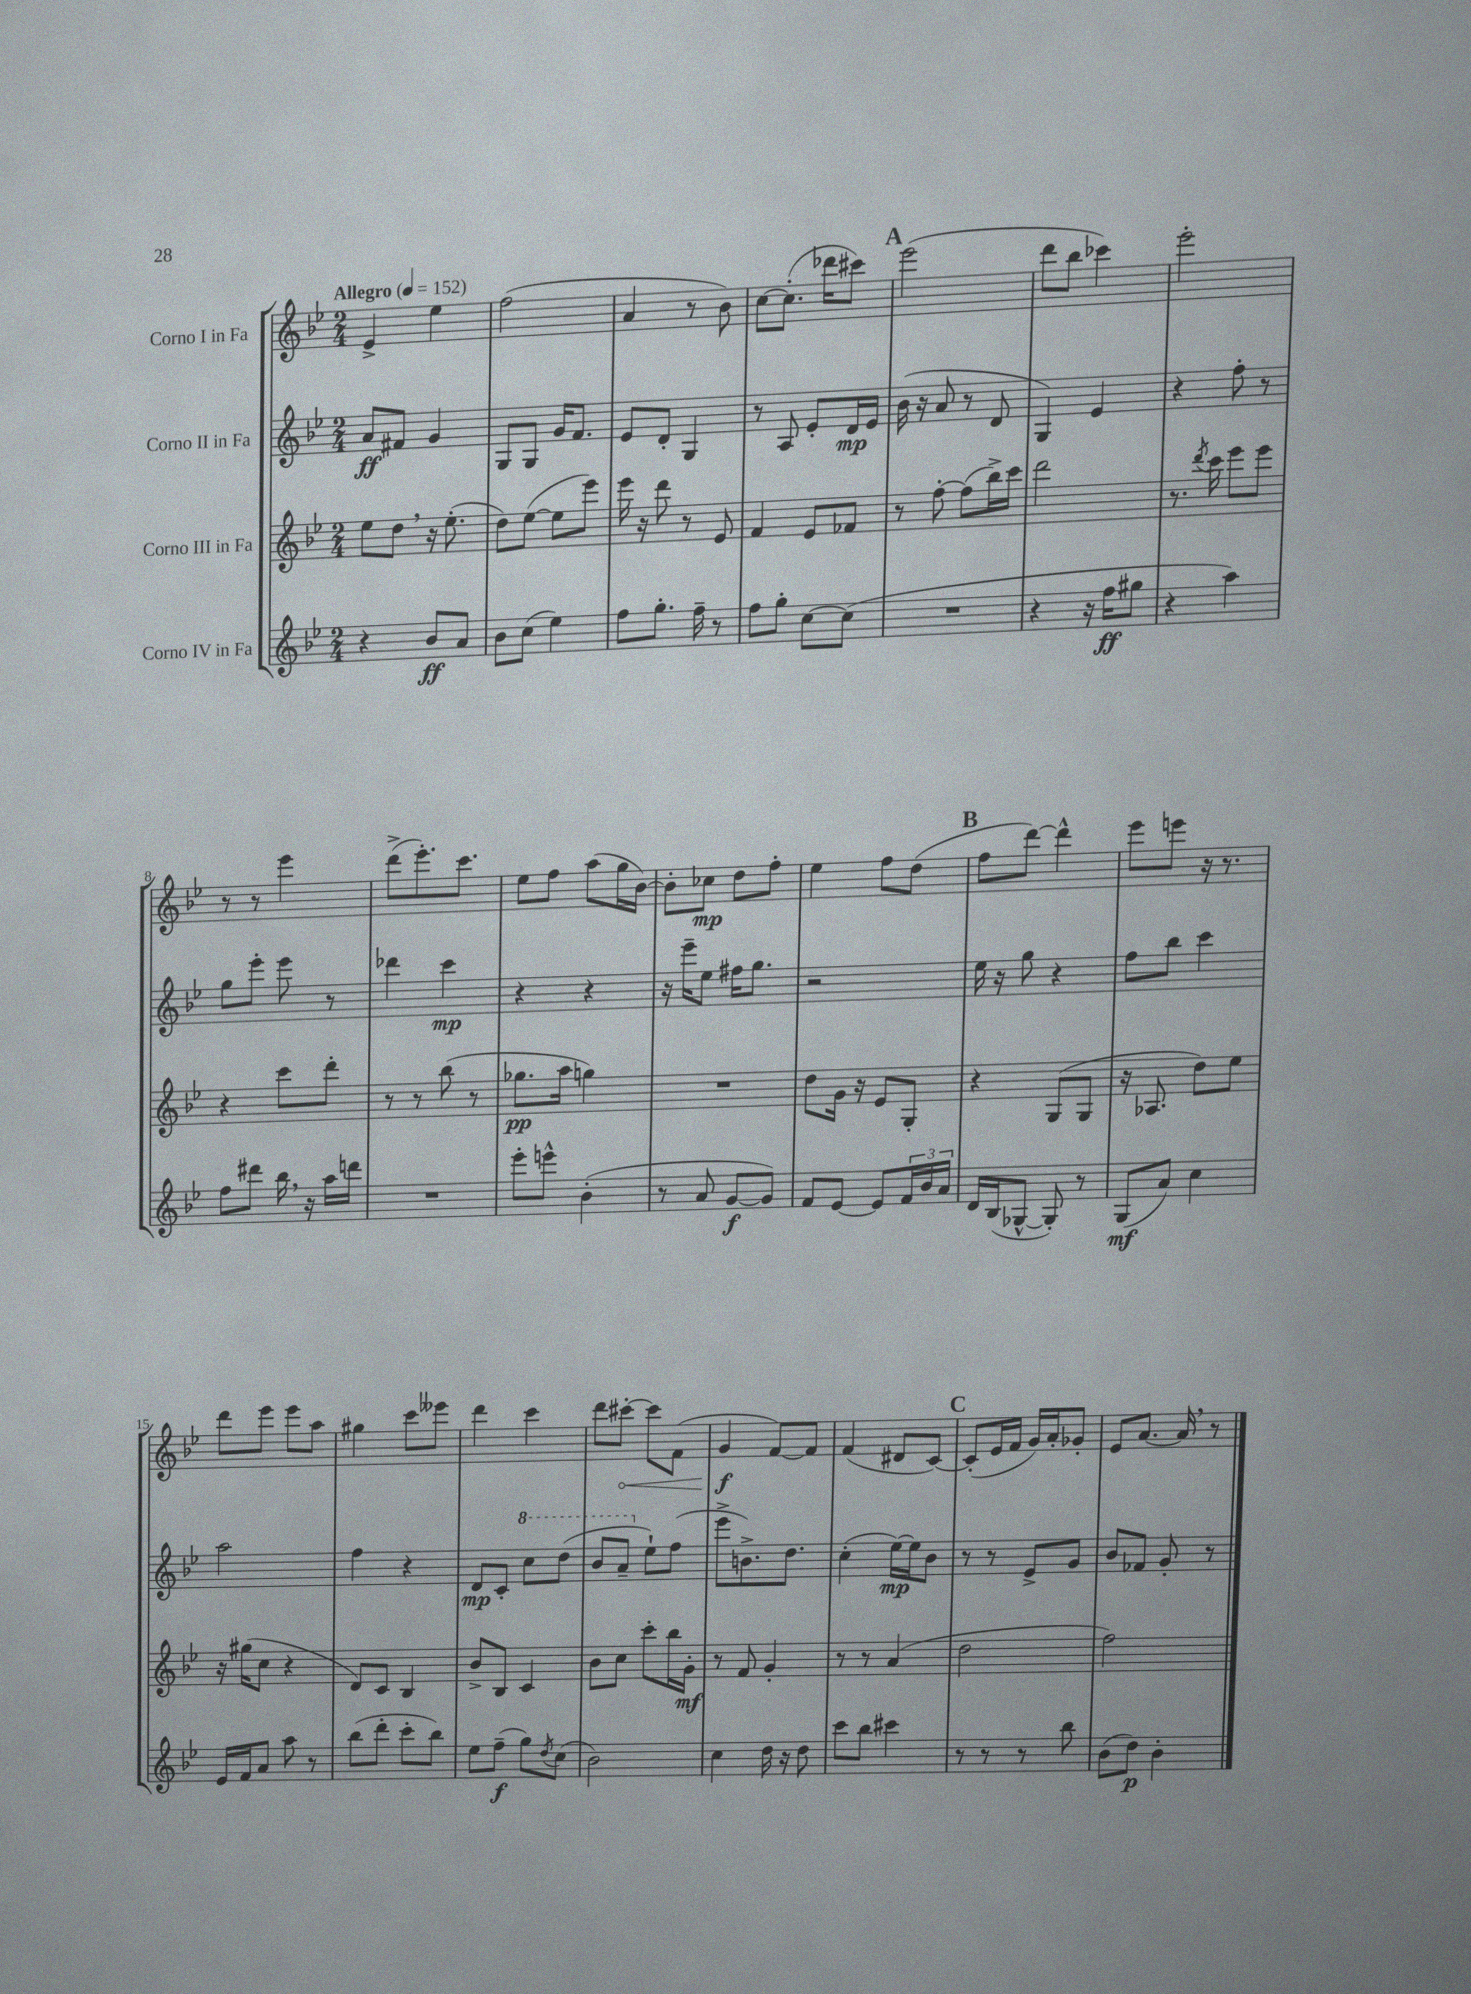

**kern	**dynam	**kern	**dynam	**kern	**dynam	**kern	**dynam
*part4	*part4	*part3	*part3	*part2	*part2	*part1	*part1
*staff4	*staff4	*staff3	*staff3	*staff2	*staff2	*staff1	*staff1
*I"Corno IV in Fa	*	*I"Corno III in Fa	*	*I"Corno II in Fa	*	*I"Corno I in Fa	*
*clefG2	*	*clefG2	*	*clefG2	*	*clefG2	*
*k[b-e-]	*	*k[b-e-]	*	*k[b-e-]	*	*k[b-e-]	*
*M2/4	*	*M2/4	*	*M2/4	*	*M2/4	*
*MM152	*	*MM152	*	*MM152	*	*MM152	*
=1	=1	=1	=1	=1	=1	=1	=1
!	!	!	!	!	!	!LO:TX:a:B:t=Allegro	!
4r	.	8ee-\L	.	8a/L	ff	4e-^/	.
.	.	8dd,\J	.	8f#X/J	.	.	.
8b-/L	ff	16r	.	4g/	.	4ee-\	.
.	.	(8.ee-'\	.	.	.	.	.
8a/J	.	.	.	.	.	.	.
=2	=2	=2	=2	=2	=2	=2	=2
8b-\L	.	8dd\L)	.	8G/L	.	(2ff\	.
(8cc\J	.	([8ee-\J	.	8G/J	.	.	.
4ee-\)	.	8ee-\L]	.	16g/KL	.	.	.
.	.	.	.	8.f/J	.	.	.
.	.	8eee-\J)	.	.	.	.	.
=3	=3	=3	=3	=3	=3	=3	=3
8ff\L	.	16eee-\	.	8e-/L	.	4a/	.
.	.	16r	.	.	.	.	.
8.gg'\J	.	8ddd\	.	8d'/J	.	.	.
.	.	8r	.	4G/	.	8r	.
16ff~\	.	.	.	.	.	.	.
8r	.	8e-/	.	.	.	8b-\)	.
=4	=4	=4	=4	=4	=4	=4	=4
8ff\L	.	4f/	.	8r	.	[8cc\L	.
8gg'\J	.	.	.	8A/	.	(8.cc'\J]	.
[8cc\L	.	8e-/L	.	8e-'/L	.	.	.
.	.	.	.	.	.	16ddd-X\KL	.
(8cc\J]	.	8f-X/J	.	16d/L	mp	8ccc#X\J)	.
.	.	.	.	16e-/JJ	.	.	.
!!LO:REH:place=s1:t=A
=5	=5	=5	=5	=5	=5	=5	=5
2r	.	8r	.	(16b-\	.	(2eee-\	.
.	.	.	.	16r	.	.	.
.	.	[8ff'\	.	8a/	.	.	.
.	.	(8ff\L]	.	8r	.	.	.
.	.	16bb-^\L)	.	8d/	.	.	.
.	.	16ccc\JJ	.	.	.	.	.
=6	=6	=6	=6	=6	=6	=6	=6
4r	.	2ddd\	.	4G/)	.	8ddd\L	.
.	.	.	.	.	.	8bb-\J	.
16r	.	.	.	4e-/	.	4ccc-X\)	.
16ff\KL	ff	.	.	.	.	.	.
8gg#X\J	.	.	.	.	.	.	.
=7	=7	=7	=7	=7	=7	=7	=7
4r	.	8.r	.	4r	.	2eee-'\	.
.	.	8qddd/	.	.	.	.	.
.	.	16ccc\	.	.	.	.	.
4aa\)	.	8eee-\L	.	8ff'\	.	.	.
.	.	8eee-\J	.	8r	.	.	.
!!LO:LB:g=z
=8	=8	=8	=8	=8	=8	=8	=8
8ff\L	.	4r	.	8gg\L	.	8r	.
8ddd#X\J	.	.	.	8eee-'\J	.	8r	.
16bb-,\	.	8ccc\L	.	8eee-\	.	4eee-\	.
16r	.	.	.	.	.	.	.
16aa\LL	.	8ddd'\J	.	8r	.	.	.
16dddn\JJ	.	.	.	.	.	.	.
=9	=9	=9	=9	=9	=9	=9	=9
2r	.	8r	.	4ddd-X\	.	(8ddd^\L	.
.	.	8r	.	.	.	8.eee-'\)	.
.	.	(8bb-\	.	4ccc\	mp	.	.
.	.	.	.	.	.	8.ccc\J	.
.	.	8r	.	.	.	.	.
=10	=10	=10	=10	=10	=10	=10	=10
8eee-'\L	.	8.gg-X\L	pp	4r	.	8ee-\L	.
8eeen^^\J	.	.	.	.	.	8ff\J	.
.	.	16aa\Jk	.	.	.	.	.
(4b-'\	.	4ggn\)	.	4r	.	(8aa\L	.
.	.	.	.	.	.	16gg\L	.
.	.	.	.	.	.	[16b-\JJ)	.
=11	=11	=11	=11	=11	=11	=11	=11
8r	.	2r	.	16r	.	8b-'\L]	.
.	.	.	.	16eee-~\KL	.	.	.
8a/	.	.	.	8ee-\J	.	8cc-X\J	mp
[8g/L	f	.	.	16ff#X\KL	.	8dd\L	.
.	.	.	.	8.gg\J	.	.	.
8g/J])	.	.	.	.	.	8ff'\J	.
=12	=12	=12	=12	=12	=12	=12	=12
8f/L	.	8dd\L	.	2r	.	4ee-\	.
[8e-/J	.	16g\Jk	.	.	.	.	.
.	.	16r	.	.	.	.	.
8e-/L]	.	8e-/L	.	.	.	8ff\L	.
24f/L	.	8G'/J	.	.	.	(8dd\J	.
24b-/	.	.	.	.	.	.	.
24a/JJ	.	.	.	.	.	.	.
!!LO:REH:place=s1:t=B
=13	=13	=13	=13	=13	=13	=13	=13
16d/LL	.	4r	.	16ee-\	.	8ff\L	.
(16B-/J	.	.	.	16r	.	.	.
[8G-X^^/J	.	.	.	8gg\	.	[8ddd\J)	.
8G-'/])	.	(8G/L	.	4r	.	4ddd^^\]	.
8r	.	8G/J	.	.	.	.	.
=14	=14	=14	=14	=14	=14	=14	=14
(8G/L	mf	16r	.	8ff\L	.	8eee-\L	.
.	.	8.A-X/	.	.	.	.	.
8a/J)	.	.	.	8bb-\J	.	8eeen\J	.
4cc\	.	8dd\L)	.	4ccc\	.	16r	.
.	.	.	.	.	.	8.r	.
.	.	8ee-\J	.	.	.	.	.
!!LO:LB:g=z
=15	=15	=15	=15	=15	=15	=15	=15
16e-/LL	.	16r	.	2aa\	.	8ddd\L	.
16f/J	.	(16gg#X\KL	.	.	.	.	.
8a/J	.	8cc\J	.	.	.	8eee-\J	.
8aa\	.	4r	.	.	.	8eee-\L	.
8r	.	.	.	.	.	8aa\J	.
=16	=16	=16	=16	=16	=16	=16	=16
(8bb-\L	.	8d/L)	.	4ff\	.	4gg#X\	.
8ddd'\J	.	8c/J	.	.	.	.	.
8ccc'\L	.	4B-/	.	4r	.	8ccc\L	.
8bb-\J)	.	.	.	.	.	8eee--X\J	.
=17	=17	=17	=17	=17	=17	=17	=17
8ee-\L	.	8b-^/L	.	8d/L	mp	4ddd\	.
(8ff~\J	f	8B-/J	.	8c'/J	.	.	.
*	*	*	*	*8va	*	*	*
8gg\L)	.	4c/	.	8ccc\L	.	4ccc\	.
8qdd/	.	.	.	.	.	.	.
(8cc\J	.	.	.	(8ddd\J	.	.	.
=18	=18	=18	=18	=18	=18	=18	=18
2b-\)	.	8b-\L	.	8bb-/L	.	8ddd\L	.
!	!	!	!	!	!	!	!LO:HP:b
.	.	8cc\J	.	8aa~/J	.	[8ccc#X'\J	<
*	*	*	*	*X8va	*	*	*
.	.	8ccc'\L	.	8ee-`\L)	.	8ccc#\L]	.
.	.	16bb-\L	.	(8ff\J	.	(8f\J	.
.	.	16g'\JJ	mf	.	.	.	.
=19	=19	=19	=19	=19	=19	=19	=19
4cc\	.	8r	.	8eee-^\L	.	4g/	f
.	.	8f/	.	8.bn^\)	.	.	.
16dd\	.	4g'/	.	.	.	[8f/L)	[
16r	.	.	.	8.dd\J	.	.	.
8dd\	.	.	.	.	.	8f/J]	.
=20	=20	=20	=20	=20	=20	=20	=20
8ccc\L	.	8r	.	(4cc'\	.	(4f/	.
8bb-\J	.	8r	.	.	.	.	.
4ccc#X\	.	(4a/	.	[16ee-\LL)	mp	8d#X/L	.
.	.	.	.	16ee-\J]	.	.	.
.	.	.	.	8b-\J	.	[8c/J)	.
!!LO:REH:place=s1:t=C
=21	=21	=21	=21	=21	=21	=21	=21
8r	.	2dd\	.	8r	.	(8c'/L]	.
8r	.	.	.	8r	.	16e-/L	.
.	.	.	.	.	.	16f/JJ	.
8r	.	.	.	8e-^/L	.	16g/LL)	.
.	.	.	.	.	.	16a'/J	.
8bb-\	.	.	.	8g/J	.	8g-X'/J	.
=22	=22	=22	=22	=22	=22	=22	=22
(8b-\L	.	2ff\)	.	8b-/L	.	8e-/L	.
8dd\J)	p	.	.	8f-X/J	.	[8.a/J	.
4b-'\	.	.	.	8g'/	.	.	.
.	.	.	.	.	.	16a,/]	.
.	.	.	.	8r	.	8r	.
==	==	==	==	==	==	==	==
*-	*-	*-	*-	*-	*-	*-	*-
